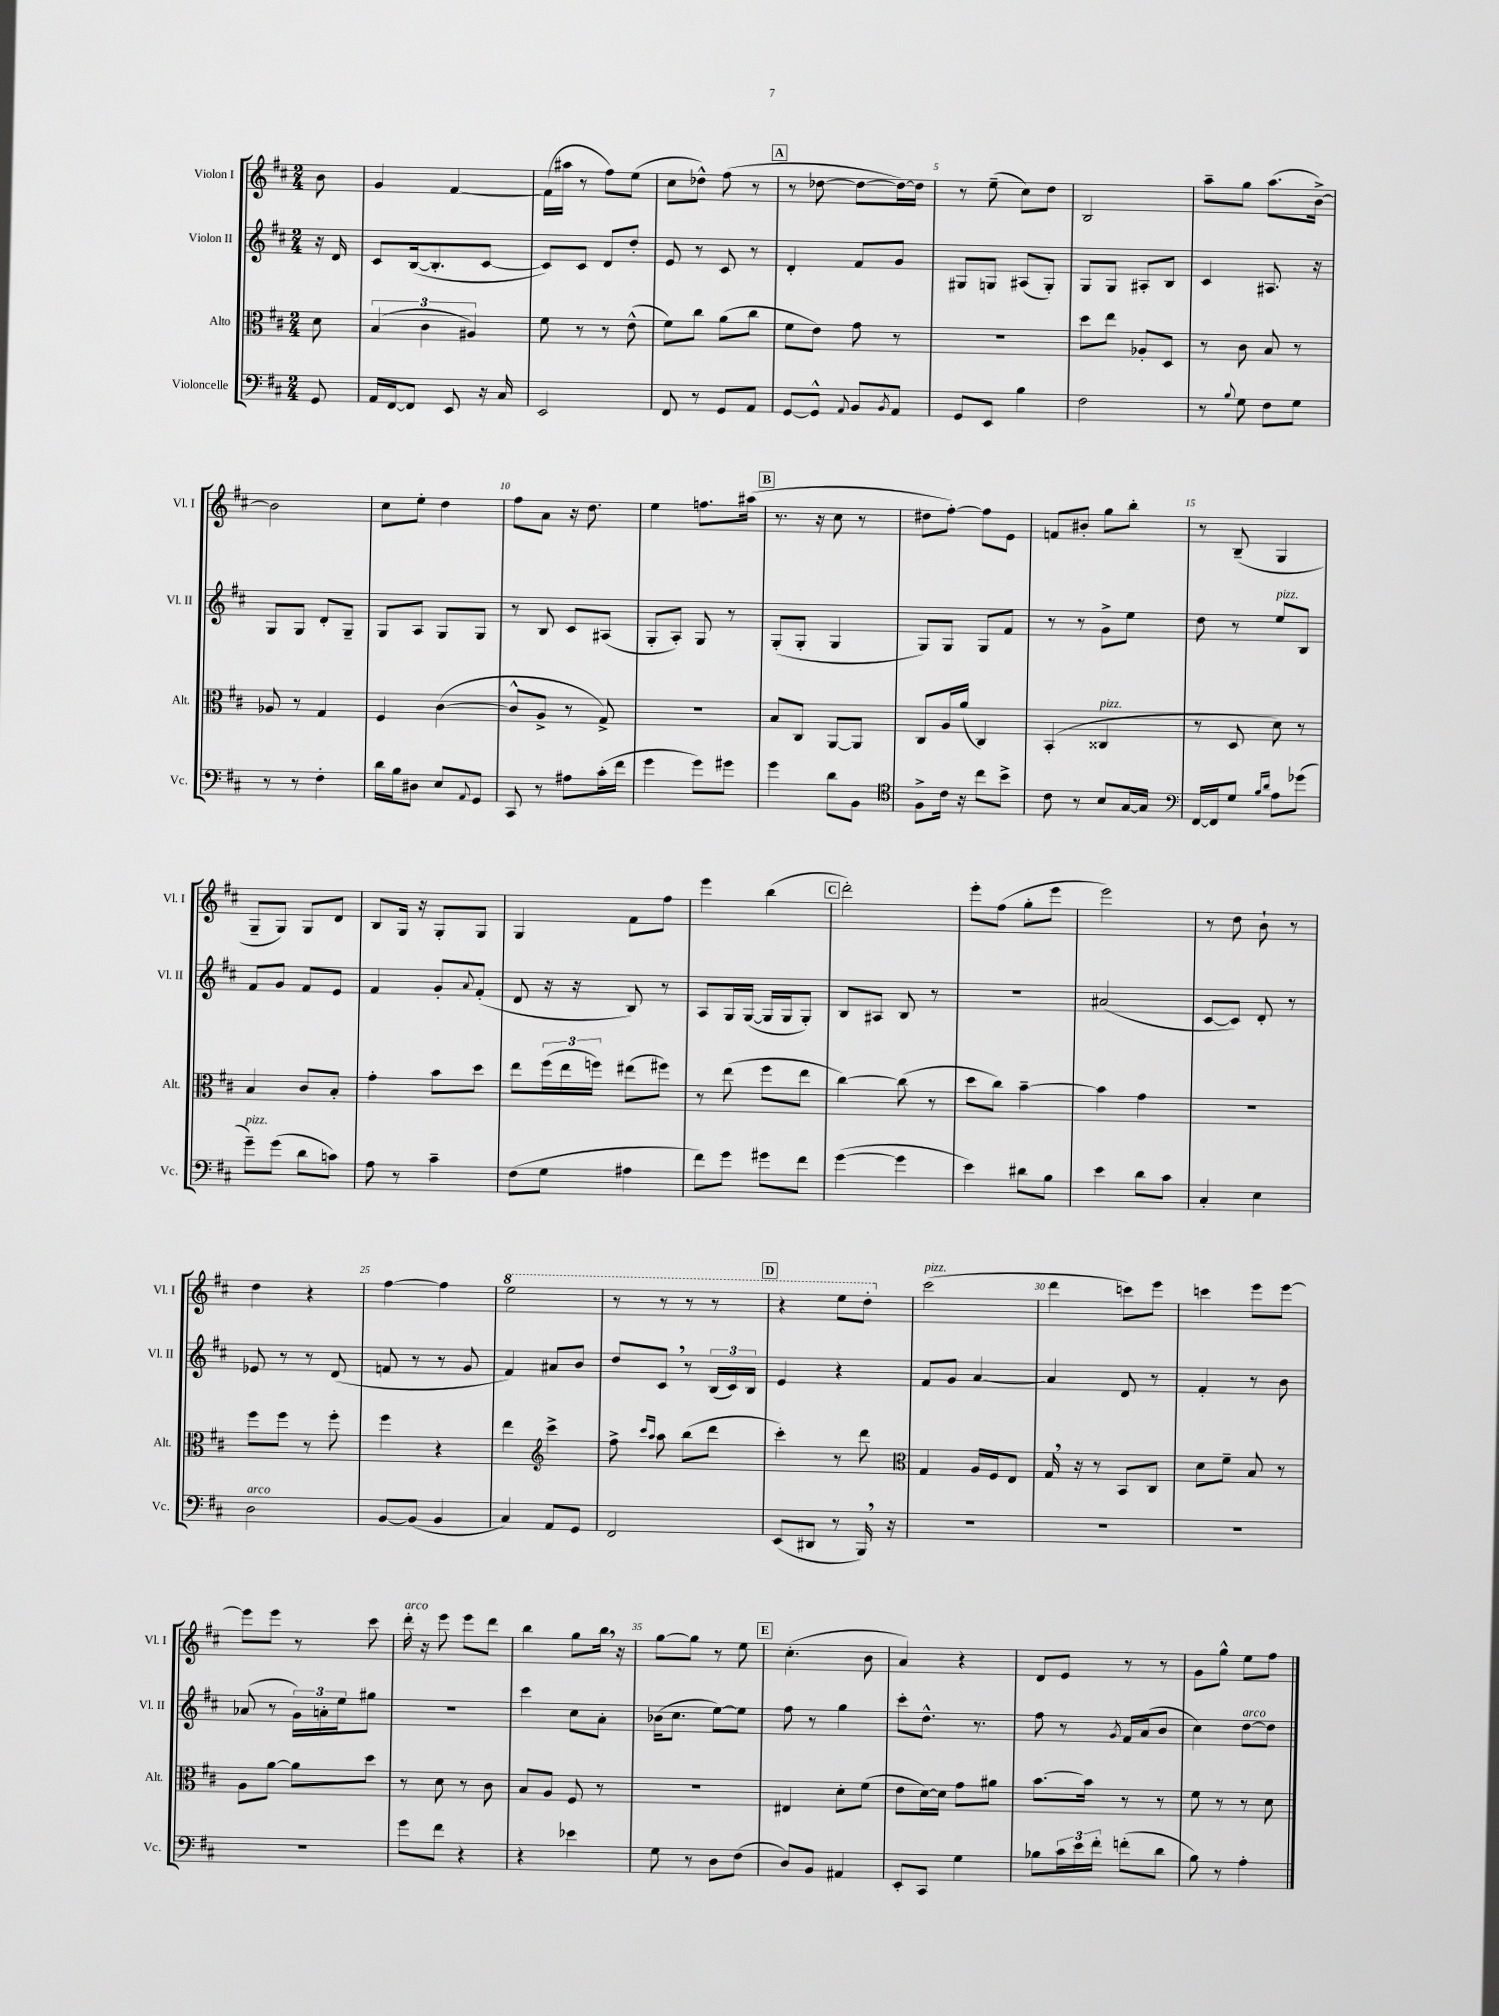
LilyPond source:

<<
\new StaffGroup <<
\new Staff = "s0" \with { instrumentName = "Violon I" shortInstrumentName = "Vl. I" } {
    \clef treble \key d \major \numericTimeSignature \time 2/4 \partial 8
    b'8 |
    g'4 fis'4~ |
    fis'16( ais''16 r8 fis''8) e''8( |
    cis''8 des''8-^) fis''8( r8 |
    \mark \markup { \box "A" } r8 des''8~ des''8~ des''16~) des''16 |
    r8 e''8--( cis''8) d''8 |
    b2 |
    a''8-- g''8 a''8.( b'16~->) |
    b'2 |
    cis''8 e''8-. d''4 |
    fis''8 a'8 r16 d''8. |
    e''4 f''8. ais''16( |
    \mark \markup { \box "B" } r8. r16 cis''8 r8 |
    dis''8 fis''8~-.) fis''8 e'8 |
    f'8 bis'8-. g''8 b''8-. |
    r8 b8--( g4 |
    g8-- g8) g8 d'8 |
    b8 g16 r16 g8-. g8 |
    g4 fis'8 fis''8 |
    e'''4 b''4( |
    \mark \markup { \box "C" } d'''2-.) |
    e'''8-. fis''8( g''8-. e'''8 |
    e'''2) |
    r8 d''8 b'8-! r8 |
    d''4 r4 |
    fis''4~ fis''4 |
    \ottava #1 e'''2 |
    r8 r8 r8 r8 |
    \mark \markup { \box "D" } r4 e'''8 d'''8-. \ottava #0 |
    cis'''2^\markup { \italic "pizz." }( |
    d'''4 c'''8) e'''8 |
    c'''4 e'''8 e'''8~ |
    e'''8 e'''8 r8 cis'''8 |
    d'''16-.^\markup { \italic "arco" } r16 e'''8 e'''8 d'''8 |
    b''4 g''8 b''16 \breathe r16 |
    g''8~ g''8 r8 e''8 |
    \mark \markup { \box "E" } cis''4.-.( b'8 |
    a'4) r4 |
    d'8 e'8 r8 r8 |
    g'8 g''8-^ e''8 fis''8 \bar "|." |
}
\new Staff = "s1" \with { instrumentName = "Violon II" shortInstrumentName = "Vl. II" } {
    \clef treble \key d \major \numericTimeSignature \time 2/4 \partial 8
    r16 d'16 |
    cis'8 b16~( b8.-. cis'8~ |
    cis'8) cis'8 d'8 d''8-. |
    e'8 r8 cis'8 r8 |
    \mark \markup { \box "A" } d'4-. fis'8 g'8 |
    gis8 g8 ais8( g8-.) |
    g8 g8 ais8-. b8 |
    cis'4 ais8. r16 |
    g8 g8 d'8-. g8-- |
    g8 a8 g8 g8 |
    r8 b8 cis'8 ais8( |
    g8-. a8-.) g8 r8 |
    \mark \markup { \box "B" } g8-.( g8-. g4 |
    g8) g8 g8 fis'8 |
    r8 r8 g'8-> e''8 |
    d''8 r8 e''8^\markup { \italic "pizz." } b8 |
    fis'8 g'8 fis'8 e'8 |
    fis'4 g'8-. \appoggiatura { a'8 } fis'8-.( |
    d'8 r16 r16 b8) r8 |
    a8 g16 g16~( g16 g16 g8-.) |
    \mark \markup { \box "C" } b8 ais8 b8 r8 |
    r2 |
    ais'2( |
    cis'8~ cis'8) d'8-. r8 |
    ees'8 r8 r8 d'8( |
    f'8 r8 r8 g'8 |
    fis'4) ais'8 b'8 |
    d''8 cis'8 \breathe r8 \tuplet 3/2 { b16( cis'16) b16 } |
    \mark \markup { \box "D" } e'4 r4 |
    fis'8 g'8 a'4~ |
    a'4 d'8 r8 |
    fis'4-. r8 b'8 |
    aes'8( r8 \tuplet 3/2 { g'16) a'16-. e''16 } gis''8 |
    R2 |
    cis'''4 cis''8 a'8-. |
    bes'16( cis''8. e''8~) e''8 |
    \mark \markup { \box "E" } fis''8 r8 g''4 |
    cis'''8-. d''8.-^ r8. |
    fis''8 r8 \acciaccatura { g'8 } fis'16 a'16( b'8 |
    cis''4) d''8~^\markup { \italic "arco" } d''8 \bar "|." |
}
\new Staff = "s2" \with { instrumentName = "Alto" shortInstrumentName = "Alt." } {
    \clef alto \key d \major \numericTimeSignature \time 2/4 \partial 8
    d'8 |
    \tuplet 3/2 { b4( cis'4 ais4) } |
    fis'8 r8 r8 e'8-^( |
    fis'8) cis''8 a'8( cis''8 |
    \mark \markup { \box "A" } fis'8 e'8) g'8 r8 |
    r2 |
    d''8 e''8 aes8-. d8 |
    r8 cis'8 b8 r8 |
    aes8 r8 g4 |
    fis4 cis'4~( |
    cis'8-^ a8-> r8 g8->) |
    r2 |
    \mark \markup { \box "B" } b8 cis8 a,8~ a,8 |
    cis8 a16 a'16( cis4) |
    b,4-.( cisis4^\markup { \italic "pizz." } |
    r8 d8 d'8) r8 |
    b4 cis'8 b8-. |
    g'4-. b'8 d''8 |
    e''8 \tuplet 3/2 { fis''16( e''16 f''16) } eis''8( fis''8) |
    r8 e''8( fis''8 e''8 |
    \mark \markup { \box "C" } cis''4~) cis''8( r8 |
    d''8 cis''8) b'4~-- |
    b'4 g'4 |
    R2 |
    fis''8 fis''8 r8 fis''8-. |
    fis''4 r4 |
    e''4 \clef treble cis'''4-> |
    fis''8-> \grace { cis'''16 a''16 } a''8 b''8( d'''8 |
    \mark \markup { \box "D" } cis'''4-.) r8 d'''8 |
    \clef alto g4 a16 fis16 e8 |
    g16 \breathe r16 r8 b,8 cis8 |
    d'8 fis'8-- b8 r8 |
    a8 a'8~ a'8 d''8 |
    r8 d'8 r8 cis'8 |
    b8 a8 fis8 r8 |
    r2 |
    \mark \markup { \box "E" } eis4 d'8-. fis'8( |
    e'8 d'16~) d'16 g'8 ais'8 |
    b'8.~ b'16 r8 r8 |
    fis'8 r8 r8 d'8 \bar "|." |
}
\new Staff = "s3" \with { instrumentName = "Violoncelle" shortInstrumentName = "Vc." } {
    \clef bass \key d \major \numericTimeSignature \time 2/4 \partial 8
    g,8 |
    a,16 fis,16~ fis,8 e,8 r16 cis16 |
    e,2 |
    fis,8 r8 g,8 a,8 |
    \mark \markup { \box "A" } g,8~ g,8-^ \appoggiatura { a,8 } b,8 \acciaccatura { b,8 } a,8 |
    g,8 e,8 b4 |
    fis2 |
    r8 \appoggiatura { b8 } g8 fis8 g8 |
    r8 r8 fis4-. |
    d'16 b16 dis8 e8 \appoggiatura { a,8 } g,8 |
    cis,8 r8 ais8 cis'16-.( fis'16 |
    g'4 g'8) gis'8 |
    \mark \markup { \box "B" } g'4 d'8 b,8 |
    \clef tenor fis8-> cis'16 r16 cis''8 b'8-> |
    cis'8 r8 b8 g16~ g16 |
    \clef bass fis,16~ fis,16 g8 \grace { b16 d'16 } a8 ges'8( |
    g'8--^\markup { \italic "pizz." }) g'8( d'8 c'8) |
    a8 r8 cis'4-- |
    fis8( g8 ais4 |
    fis'8) g'8 gis'8 fis'8 |
    \mark \markup { \box "C" } g'4~( g'4 |
    e'4) dis'8 b8 |
    e'4 d'8 cis'8 |
    cis4-. e4 |
    d2^\markup { \italic "arco" } |
    b,8~ b,8( b,4 |
    cis4) a,8 g,8 |
    fis,2 |
    \mark \markup { \box "D" } e,8( dis,8 r8 b,,16) \breathe r16 |
    R2 |
    R2 |
    R2 |
    R2 |
    g'8 fis'8 r4 |
    r4 ees'4 |
    g8 r8 d8 fis8( |
    \mark \markup { \box "E" } d8) b,8 ais,4 |
    e,8-. cis,8 g4 |
    bes8 \tuplet 3/2 { cis'16 e'16 fis'16-. } f'8-.( d'8 |
    b8) r8 a4-. \bar "|." |
}
>>
>>
\layout { \context { \Score \override BarNumber.break-visibility = ##(#f #t #t) barNumberVisibility = #(every-nth-bar-number-visible 5) } }
